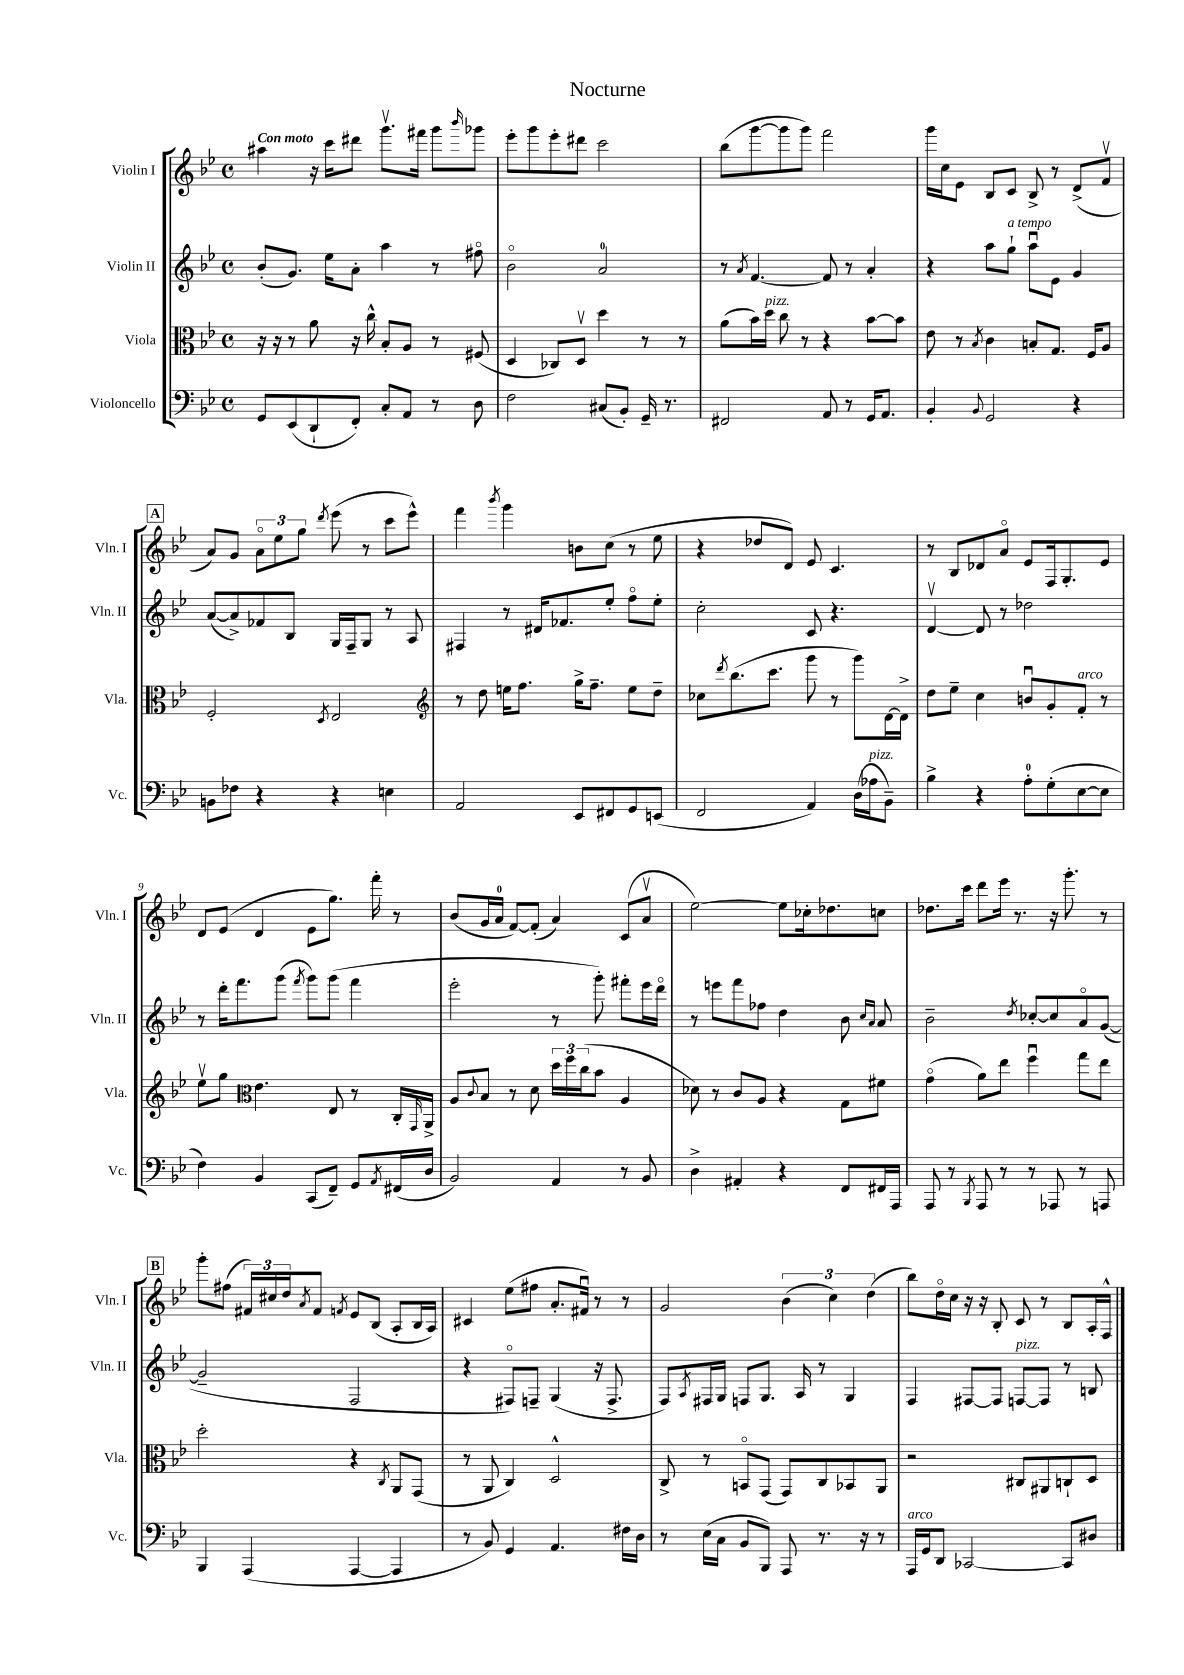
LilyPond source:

\header { title = "Nocturne" }
<<
\new StaffGroup <<
\new Staff = "s0" \with { instrumentName = "Violin I" shortInstrumentName = "Vln. I" } {
    \clef treble \key bes \major \defaultTimeSignature \time 4/4 \tempo "Con moto"
    ais''4 r16 c'''16 dis'''8 g'''8.\upbow fis'''16 g'''8 \grace { bes'''16 } ges'''8 |
    ees'''8-. g'''8 ees'''8-. dis'''8 c'''2 |
    bes''8( g'''8~ g'''8 g'''8) f'''2 |
    g'''16 c''16 ees'8 bes8 c'8 bes8-> r8 d'8->( f'8\upbow |
    \mark \markup { \box "A" } a'8) g'8 \tuplet 3/2 { a'8\flageolet ees''8 g''8 } \acciaccatura { d'''8 } ees'''8( r8 c'''8 ees'''8-^) |
    f'''4 \acciaccatura { bes'''8 } g'''4 b'8 c''8( r8 ees''8 |
    r4 des''8 d'8) ees'8 c'4. |
    r8 bes8 des'8 a'8\flageolet ees'8 f16 g8.-. ees'8 |
    d'8 ees'8( d'4 ees'8 g''8.) f'''16-. r8 |
    bes'8( g'16 a'16-0 f'8~) f'8-.( a'4) c'8( a'8\upbow |
    ees''2~) ees''8 ces''16-. des''8. c''8 |
    des''8. c'''16 d'''8 ees'''16 r8. r16 g'''8.-. r8 |
    \mark \markup { \box "B" } g'''8-. fis''8( \tuplet 3/2 { fis'16) cis''16 d''16 } \acciaccatura { a'8 } fis'8 \acciaccatura { f'8 } ees'8 bes8( a8-. bes16 a16) |
    cis'4 ees''8( fis''8 a'8.-. fis'16\downbow) r8 r8 |
    g'2 \tuplet 3/2 { bes'4( c''4) d''4( } |
    bes''8) d''16\flageolet c''16 r16 r16 bes8-. c'8 r8 bes8 a16-. f16-^ \bar "|." |
}
\new Staff = "s1" \with { instrumentName = "Violin II" shortInstrumentName = "Vln. II" } {
    \clef treble \key bes \major \defaultTimeSignature \time 4/4
    bes'8-.( g'8.) ees''16 a'8-. a''4 r8 fis''8\flageolet |
    bes'2\flageolet a'2-0 |
    r8 \acciaccatura { a'8 } f'4.~ f'8 r8 a'4-. |
    r4 a''8 g''8-!^\markup { \italic "a tempo" } a''8\downbow ees'8 g'4 |
    \mark \markup { \box "A" } a'8~( a'8->) fes'8 bes8 g16 f16-- g8 r8 a8 |
    fis4 r8 dis'16 fes'8. ees''8-. f''8\flageolet ees''8-. |
    c''2-. c'8 r4. |
    d'4~\upbow d'8 r8 des''2 |
    r8 d'''16-. f'''8. g'''8( \acciaccatura { f'''8 } g'''8) g'''8( f'''4 |
    ees'''2-. r8 g'''8-.) fis'''8-. ees'''16 d'''16\flageolet |
    r8 e'''8 f'''8 fes''8 d''4 bes'8 \grace { c''16 a'16 } a'8 |
    bes'2-- \acciaccatura { d''8 } ces''8~-. ces''8 a'8\flageolet g'8~( |
    \mark \markup { \box "B" } g'2-- f2 |
    r4 fis8\flageolet) f8-- g4( r16 f8.-> |
    f8) \acciaccatura { a8 } fis16 g16 f8 g8. a16 r8 g4 |
    f4 fis8~ fis8 f8~^\markup { \italic "pizz." } f8 r8 b8 \bar "|." |
}
\new Staff = "s2" \with { instrumentName = "Viola" shortInstrumentName = "Vla." } {
    \clef alto \key bes \major \defaultTimeSignature \time 4/4
    r16 r16 r8 a'8 r16 c''16-^ bes8-. a8 r8 fis8( |
    d4 ces8) d8\upbow d''4 r8 r8 |
    a'8( bes'16) d''16^\markup { \italic "pizz." } c''8 r8 r4 bes'8~ bes'8 |
    ees'8 r8 \acciaccatura { bes8 } c'4 b8-. g8. f16 a8 |
    \mark \markup { \box "A" } f2-. \acciaccatura { d8 } ees2 |
    \clef treble r8 d''8 e''16 f''8. g''16-> f''8.-- e''8 d''8-- |
    ces''8 \acciaccatura { d'''8 } bes''8.( c'''8. g'''8 r8 g'''8) d'16~ d'16-> |
    d''8 ees''8-- c''4 b'8\downbow g'8-. f'8-.^\markup { \italic "arco" } r8 |
    ees''8\upbow g''8 \clef alto ees'4. ees8 r8 c16-. \grace { g,16 } a,16-> |
    a8 \appoggiatura { c'8 } bes8 r8 d'8 \tuplet 3/2 { d''16 f''16 c''16( } bes'8 a4 |
    des'8) r8 c'8 a8 r4 g8 fis'8 |
    g'4\flageolet( a'8) ees''8 f''4\downbow g''8 ees''8 |
    \mark \markup { \box "B" } d''2-. r4 \acciaccatura { c8 } a,8 g,8( |
    r8 a,8 c4) d2-^ |
    c8-> r8 b,8\flageolet g,8( g,8) c8 bes,8 a,8 |
    r2 cis8 ais,8 c8-! d8 \bar "|." |
}
\new Staff = "s3" \with { instrumentName = "Violoncello" shortInstrumentName = "Vc." } {
    \clef bass \key bes \major \defaultTimeSignature \time 4/4
    g,8 ees,8( d,8-! f,8-.) c8-. a,8 r8 d8 |
    f2 cis8( bes,8-.) g,16-- r8. |
    fis,2 a,8 r8 g,16 a,8. |
    bes,4-. \appoggiatura { bes,8 } g,2 r4 |
    \mark \markup { \box "A" } b,8 fes8 r4 r4 e4 |
    a,2 ees,8 fis,8 g,8 e,8( |
    f,2 a,4) d16( aes16^\markup { \italic "pizz." } bes,8--) |
    bes4-> r4 a8-0-. g8-.( ees8~ ees8 |
    f4) bes,4 c,8( f,8--) g,8 \acciaccatura { a,8 } fis,16( d16 |
    bes,2) a,4 r8 bes,8 |
    d4-> ais,4-. r4 f,8 fis,16 a,,16 |
    a,,8 r8 \acciaccatura { bes,,8 } a,,8 r8 r8 aes,,8 r8 a,,8 |
    \mark \markup { \box "B" } bes,,4 a,,4( a,,4~ a,,4 |
    r8 bes,8) g,4 a,4. fis16 d16 |
    r8 ees16( c16 bes,8 bes,,8) a,,8 r8. r16 r8 |
    a,,16^\markup { \italic "arco" } g,16 d,8 ces,2~ ces,8 dis8 \bar "|." |
}
>>
>>
